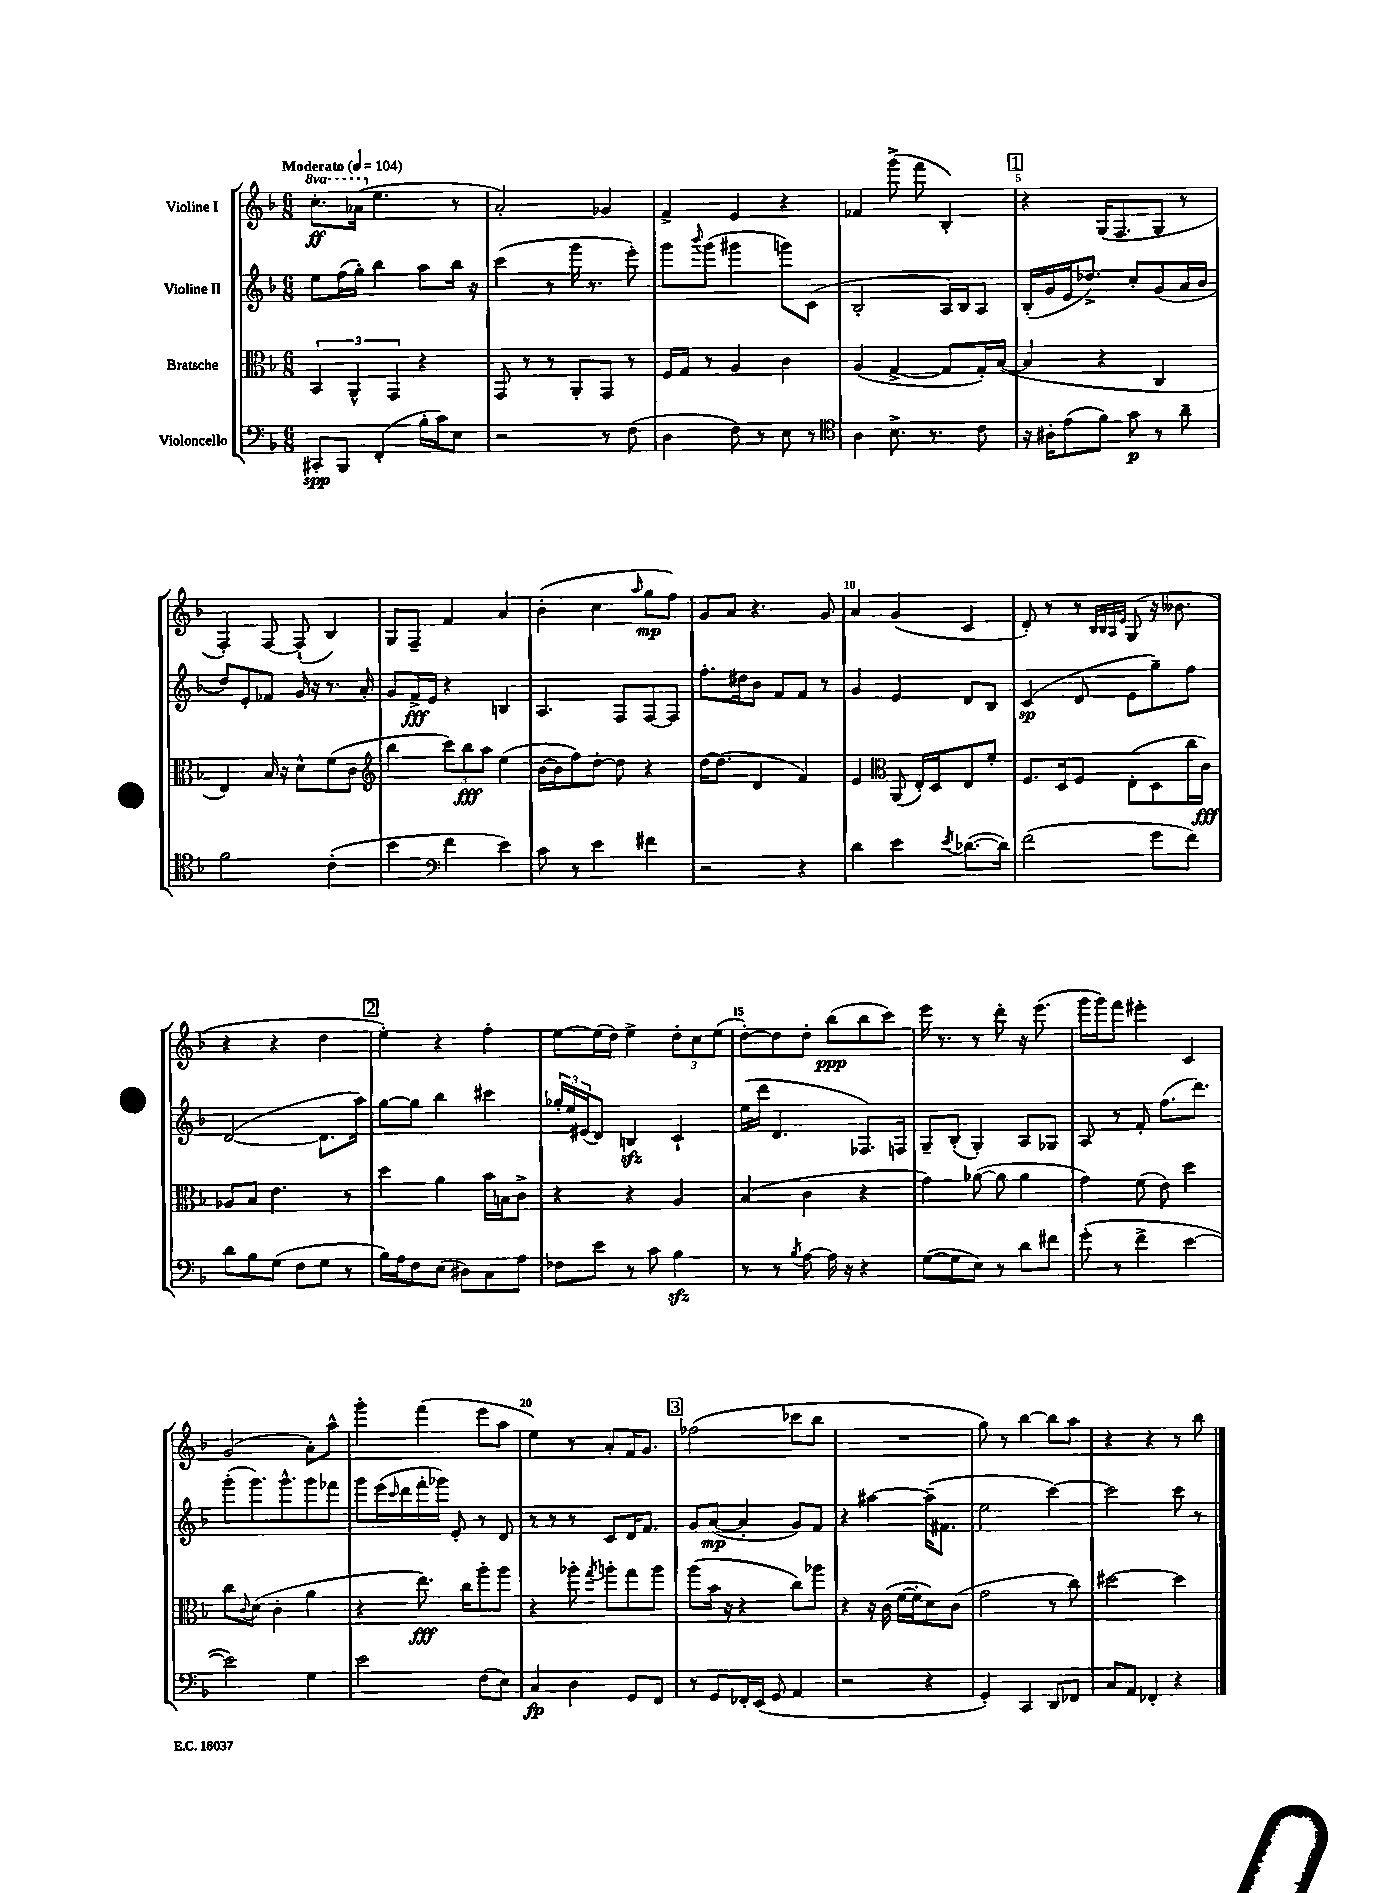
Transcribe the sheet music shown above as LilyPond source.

<<
\new StaffGroup <<
\new Staff = "s0" \with { instrumentName = "Violine I" } {
    \clef treble \key f \major \numericTimeSignature \time 6/8 \set Staff.ottavationMarkups = #ottavation-simple-ordinals \tempo "Moderato" 4 = 104
    \ottava #1 c'''8.-.\ff aes''16( \ottava #0 e''4. r8 |
    a'2-.) ges'4 |
    f'4-> e'4 r4 |
    fes'4 g'''8->( f'''8 bes4-.) |
    \mark \markup { \box "1" } r4 g16( f8. g8 r8 |
    f4-.) f8~ f8-!( bes4) |
    g8 f8-- f'4 a'4 |
    bes'4-.( c''4 \grace { a''16 } g''8\mp f''8) |
    g'8 a'8 r4. g'8 |
    a'4 g'4( c'4 |
    d'8-.) r8 r8 \grace { bes32 bes32 a32 e'32 } g8( r16 beses'8. |
    r4 r4 d''4 |
    \mark \markup { \box "2" } e''4-.) r4 f''4-. |
    e''8~ e''16( d''16) e''4-> \tuplet 3/2 { d''8-. c''8 e''8( } |
    d''8~-.) d''8 d''8-. bes''8\ppp( bes''8 c'''8) |
    e'''16 r8. r8 d'''8-. r16 e'''8.( |
    g'''16 g'''16) f'''8 eis'''4-. c'4 |
    g'2( a'8-.) a''8-^ |
    g'''4-. f'''4( e'''8 a''8 |
    e''4) r8 a'8-. f'16 g'8. |
    \mark \markup { \box "3" } fes''2( ces'''8 bes''8 |
    R2. |
    g''8) r8 bes''4~ bes''8 a''8 |
    r4 r4 r8 bes''8 \bar "|." |
}
\new Staff = "s1" \with { instrumentName = "Violine II" } {
    \clef treble \key f \major \numericTimeSignature \time 6/8
    e''8 f''16( g''16-.) bes''4 a''8 bes''16 r16 |
    c'''4( r8 g'''16 r8. e'''8-.) |
    g'''8 \appoggiatura { bes'''8 } g'''8( gis'''4 g'''8) c'8( |
    bes2-. a16) bes16 a8 |
    \mark \markup { \box "1" } bes16-.( g'16 e'16 des''8.->) c''8-. g'8( a'16 bes'16 |
    d''8) e'8-. fes'8 g'16 r16 r8. a'16-. |
    g'8 f'16->\fff e'16 r4 b4 |
    a4. f8 f8~ f8 |
    f''8.-. dis''16 bes'8 f'8 f'8 r8 |
    g'4 e'4 d'8 bes8 |
    c'4\sp( d'8 e'8 g''8--) f''8 |
    d'2~( d'8. a''16) |
    \mark \markup { \box "2" } g''8~ g''8 bes''4 cis'''4 |
    \tuplet 3/2 { ges''16-. e''16 eis'16( } d'8) b4\sfz c'4-! |
    e''16( d'''16 d'4. fes8.) f16 |
    g8-- bes8-.( g4-.) a8 ges8 |
    a8 r8 f'8-. f''8.( d'''8.) |
    g'''8-.( g'''8.) g'''8.-^ g'''8 fes'''8 |
    g'''8 e'''16( \grace { c'''16 } d'''16 f'''16-. ges'''16) e'8-. r8 d'8 |
    r8 r8 r8 c'8 d'16 f'8. |
    \mark \markup { \box "3" } g'8 a'8~\mp( a'4-. g'8) f'8 |
    r4 ais''4~ ais''16--( fis'8. |
    e''2 c'''4~) |
    c'''2 c'''8 r8 \bar "|." |
}
\new Staff = "s2" \with { instrumentName = "Bratsche" } {
    \clef alto \key f \major \numericTimeSignature \time 6/8
    \tuplet 3/2 { bes,4 a,4-^ g,4 } r4 |
    g,8 r8 r8 a,8-. g,8 r8 |
    f16 g16 r8 a4 c'4 |
    a4( g4~-> g8 g16-.) bes16~( |
    \mark \markup { \box "1" } bes4 r4 c4 |
    e4) bes16 r16 d'8-^ f'8( c'8 |
    \clef treble bes''4 \tuplet 3/2 { c'''8) bes''8\fff a''8 } e''4( |
    bes'16~ bes'16 f''8) d''8~-. d''8 r4 |
    d''16~ d''8.( d'4 f'4) |
    e'4 \clef alto a,8( e16-.) d16 e8 f'8-. |
    f8. d16 f8 e8-.( d8 c''16 c'16\fff) |
    aes8 bes8 e'4. r8 |
    \mark \markup { \box "2" } d''4 a'4 bes'16 b16 c'8-> |
    r4 r4 a4 |
    bes4( c'4 r4 |
    g'4) aes'8~( aes'8 aes'4 |
    g'4) f'8( e'8) d''4 |
    c''8 \appoggiatura { c'8 } d'8( c'4-. a'4 |
    r4 e''8.\fff) c''16 a''8-. a''8 |
    r4 aes''8-. \acciaccatura { g''8 } a''8-. g''8 a''8 |
    \mark \markup { \box "3" } a''8( bes'16 r16 r4 c''8) aes''8 |
    r4 r16 c'16( f'16~ f'16-. d'8) c'8( |
    g'2 r8 c''8) |
    dis''2~ dis''4 \bar "|." |
}
\new Staff = "s3" \with { instrumentName = "Violoncello" } {
    \clef bass \key f \major \numericTimeSignature \time 6/8
    cis,8-.\spp bes,,8 f,4-.( bes16-. c'16) e8 |
    r2 r8 f8( |
    d4 f8) r8 e8 r8 |
    \clef tenor a4 bes8.-> r8. c'8 |
    \mark \markup { \box "1" } r16 ais16-. e'8( f'8) g'8\p r8 a'8-- |
    f'2 c'4-.( |
    bes'4 \clef bass f'4 e'4) |
    c'8 r8 e'4 fis'4 |
    r2 r4 |
    d'4 e'4 \acciaccatura { e'8 } des'8.~( des'16) |
    f'2( g'8 f'8) |
    d'8 bes8 g8( f8 g8 r8 |
    \mark \markup { \box "2" } bes16) a16 f8 e8( dis8) c8 a8 |
    fes8 e'8 r8 c'8 bes4\sfz |
    r8 r8 \acciaccatura { bes8 } a8~ a16 r16 r4 |
    g8~( g8 e8) r8 d'8 fis'8 |
    g'8-.( r8 f'4-> e'4~ |
    e'2) g4 |
    e'2 f8( e8) |
    c4\fp d4 g,8 f,8 |
    \mark \markup { \box "3" } r8 g,8 fes,16-. e,16( g,8 a,4 |
    r2 r4 |
    g,4-.) c,4 d,8 fes,8 |
    c8 a,8 fes,4-. r4 \bar "|." |
}
>>
>>
\layout { \context { \Score \override BarNumber.break-visibility = ##(#f #t #t) barNumberVisibility = #(every-nth-bar-number-visible 5) } }
